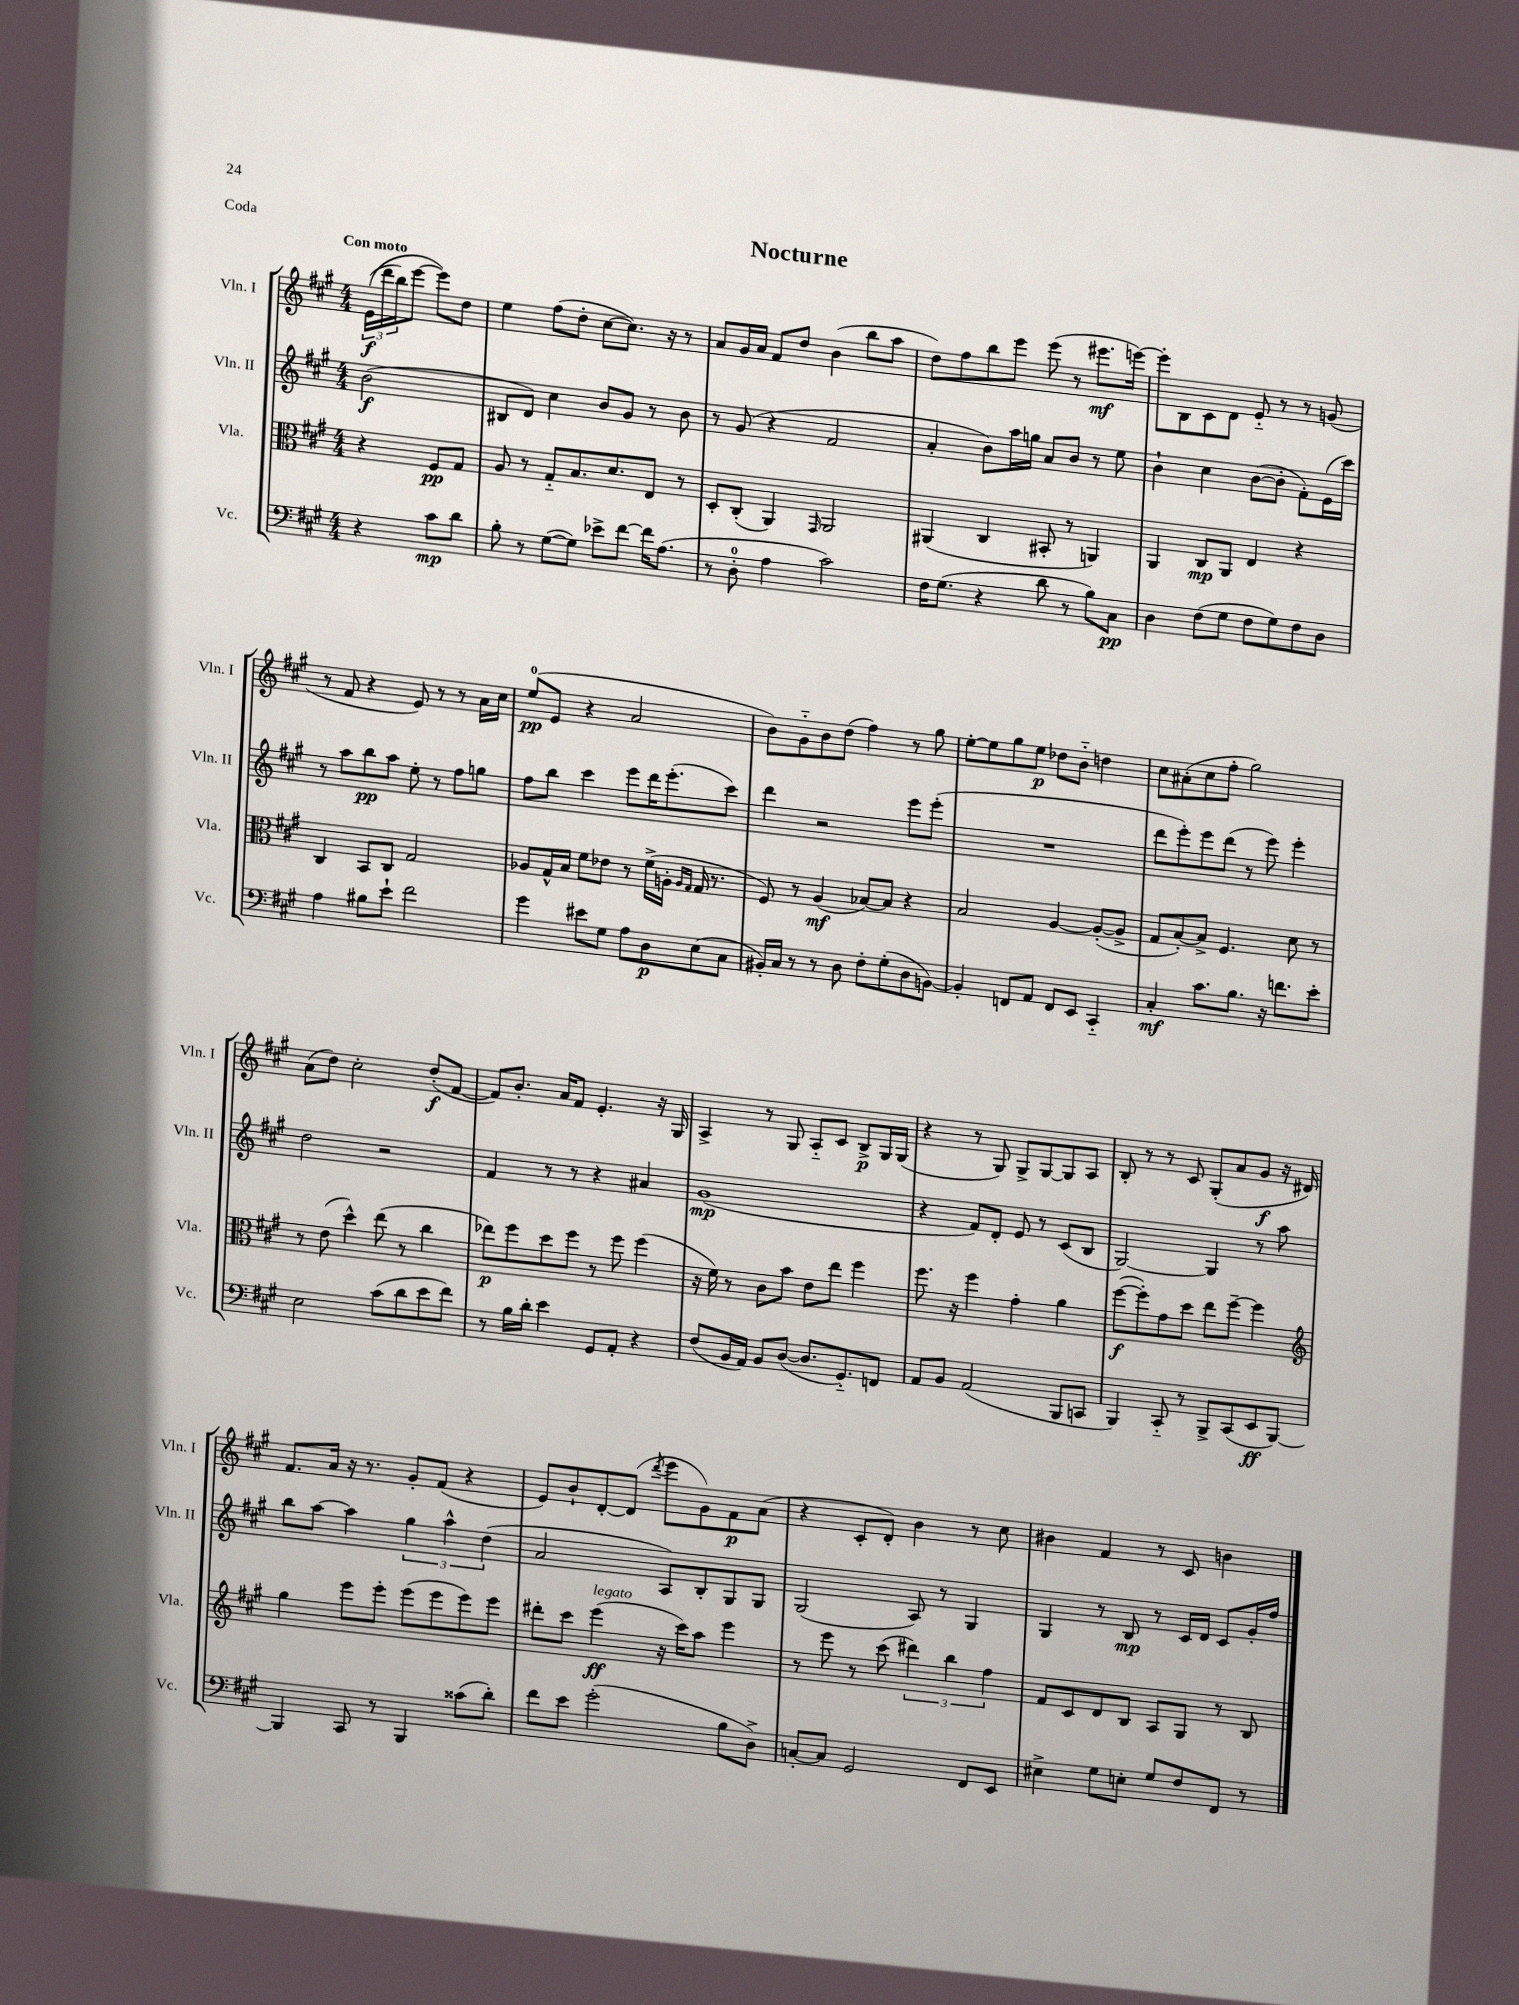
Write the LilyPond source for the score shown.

\header { title = "Nocturne" piece = "Coda" }
<<
\new StaffGroup <<
\new Staff = "s0" \with { instrumentName = "Vln. I" shortInstrumentName = "Vln. I" } {
    \clef treble \key a \major \numericTimeSignature \time 4/4 \partial 2 \tempo "Con moto"
    \tuplet 3/2 { e'16\f(\( d'''16 b''16) } e'''8~ e'''8\) d''8 |
    e''4 fis''8( d''8-. cis''8~ cis''8.) r16 r8 |
    a'8 gis'16 a'16 fis'8 d''8 b'4( b''8 a''8 |
    d''8) fis''8 b''8 e'''8 e'''8( r8 eis'''8.\mf e'''16~) |
    e'''8-. b8 cis'8 d'8 e'8-_ r8 r8 g'8( |
    r8 fis'8 r4 e'8) r8 r8 a'16 cis''16 |
    e''8-0\pp( e'8 r4 a'2 |
    b'8) gis'8-_ b'8 d''8( fis''4) r8 gis''8 |
    e''8~-. e''8 gis''8 e''8\p des''8 b'8-_ d''4 |
    cis''8 ais'8-.( cis''8 fis''8-. gis''2) |
    a'8( d''8) cis''2-. d''8-.\f( fis'8~ |
    fis'8) b'8.-. a'16 fis'8 e'4.-. r16 gis16 |
    a4-> r8 gis8 a8-_ cis'8 b8->\p gis16 gis16( |
    r4 r8 gis8) gis8-> gis8~ gis8 a8 |
    b8-. r8 r8 cis'8 gis8-.( a'8 gis'8\f r16 dis'16) |
    fis'8. a'16 r16 r8. gis'8-. fis'8( r4 |
    e'8) b'8-! d'8~-. d'8( \acciaccatura { d'''8 } e'''8 gis'8) fis'8\p a'8( |
    r4 cis'8-. d'8-.) b'4 r8 cis''8 |
    bis'4 fis'4 r8 cis'8 b'4 \bar "|." |
}
\new Staff = "s1" \with { instrumentName = "Vln. II" shortInstrumentName = "Vln. II" } {
    \clef treble \key a \major \numericTimeSignature \time 4/4 \partial 2
    b'2\f( |
    bis8 d'8) cis''4 b'8 gis'8 r8 b'8 |
    r8 gis'8( r4 fis'2 |
    a'4-. b'8) a''16 g''16 a'8 b'8 r8 e''8 |
    b'4-! cis''4 b'8~( b'8-. fis'8-.) e'16( cis'''16) |
    r8 a''8 b''8\pp a''8 e''8-. r8 fis''8 g''8 |
    fis''8 b''8 cis'''4 e'''8 d'''16 e'''8.-.( cis'''8) |
    d'''4 r2 e'''8 e'''8-.( |
    R1 |
    d'''8 e'''8-.) e'''8 d'''8( r8 e'''8) e'''4-. |
    d''2 r2 |
    fis'4 r8 r8 r4 ais'4 |
    gis'1\mp( |
    r4 fis'8) d'8-. e'8 r8 cis'8( b8 |
    gis2~) gis4 r8 a''8 |
    b''8 a''8~ a''4 \tuplet 3/2 { gis''4 a''4-^ d''4( } |
    a'2 a8) b8-. gis8 gis8 |
    gis2( a8) r8 gis4 |
    gis4 r8 b8\mp r8 cis'16 d'16 cis'8 gis'16-. fis''16 \bar "|." |
}
\new Staff = "s2" \with { instrumentName = "Vla." shortInstrumentName = "Vla." } {
    \clef alto \key a \major \numericTimeSignature \time 4/4 \partial 2
    r4 fis8\pp gis8 |
    a8 r8 gis8-_ b8. d'8. e8 r8 |
    d8-. cis8-.( a,4) \grace { gis,16 } a,2 |
    ais,4( cis4 bis,8-. r8 a,4) |
    a,4 cis8\mp a,8 e4 r4 |
    cis4 b,8 cis8 gis2 |
    aes8 gis16-^ b16 fis'8 ees'8 r8 fis'16->( a16-. \grace { a16 gis16 } gis16 r8. |
    fis8) r8 a4\mf( bes8~) bes8 r4 |
    b2 a4~ a8~-.( a8-> |
    gis8 b8~-.) b8-> fis4. d'8 r8 |
    r8 e'8( d''4-^) e''8( r8 cis''4 |
    ees''8\p) fis''8 d''8 fis''8 r8 fis''8 fis''4( |
    r16 fis'16) r8 cis'8 b'8 e'8 e''8 fis''4 |
    fis''8. r16 fis''4 gis'4-. a'4 |
    fis''8~\f( fis''8-.) gis'8 d''8 e''8 fis''8~-- fis''4 |
    \clef treble gis''4 e'''8 e'''8-. e'''8( e'''8 e'''8) e'''8 |
    dis'''8-. cis'''8 e'''4\ff^\markup { \italic "legato" }( r16 cis'''16) a''8 e'''4 |
    r8 e'''8 r8 cis'''8( \tuplet 3/2 { dis'''4) b''4 fis''4 } |
    fis'8 cis'8 d'8 b8 a8 gis8 r8 b8 \bar "|." |
}
\new Staff = "s3" \with { instrumentName = "Vc." shortInstrumentName = "Vc." } {
    \clef bass \key a \major \numericTimeSignature \time 4/4 \partial 2
    r4 cis'8\mp d'8 |
    b8-. r8 gis8~( gis8) ees'8-> fis'8~ fis'16 a8.( |
    r8 d8-0-. a4 cis'2) |
    fis16 gis8.( r4 d'8 r8 b8) cis8\pp |
    d4 fis8( gis8 fis8 gis8) fis8 d8 |
    a4 bis8 e'8-! fis'2 |
    gis'4 eis'8 gis8 a8 d8\p e8( cis8 |
    bis,16-.) cis16 r8 r8 d8 fis8-. gis8-.( d8 b,8~) |
    b,4-. f,8 a,8 f,8 e,8 cis,4-_ |
    cis4-.\mf cis'8. b8. r16 f'8. e'8-. |
    e2 cis'8( d'8 e'8 fis'8) |
    r8 b16 d'16-. e'4 gis,8 a,8-. r4 |
    fis8( b,16 a,16) b,8 d8~( d8. gis,8.-_) f,8 |
    a,8 b,8 a,2( b,,8 c,8 |
    b,,4) cis,8-_ r8 b,,8-> cis,8( e,8\ff b,,8~) |
    b,,4 cis,8 r8 b,,4 cisis'8( d'8-.) |
    fis'8 e'8 gis'2-.( b8 d8->) |
    c8~-. c8 gis,2 fis,8 e,8 |
    eis4-> gis8 e8-. gis8 fis8 fis,8 r8 \bar "|." |
}
>>
>>
\layout { \context { \Score \remove "Bar_number_engraver" } }
